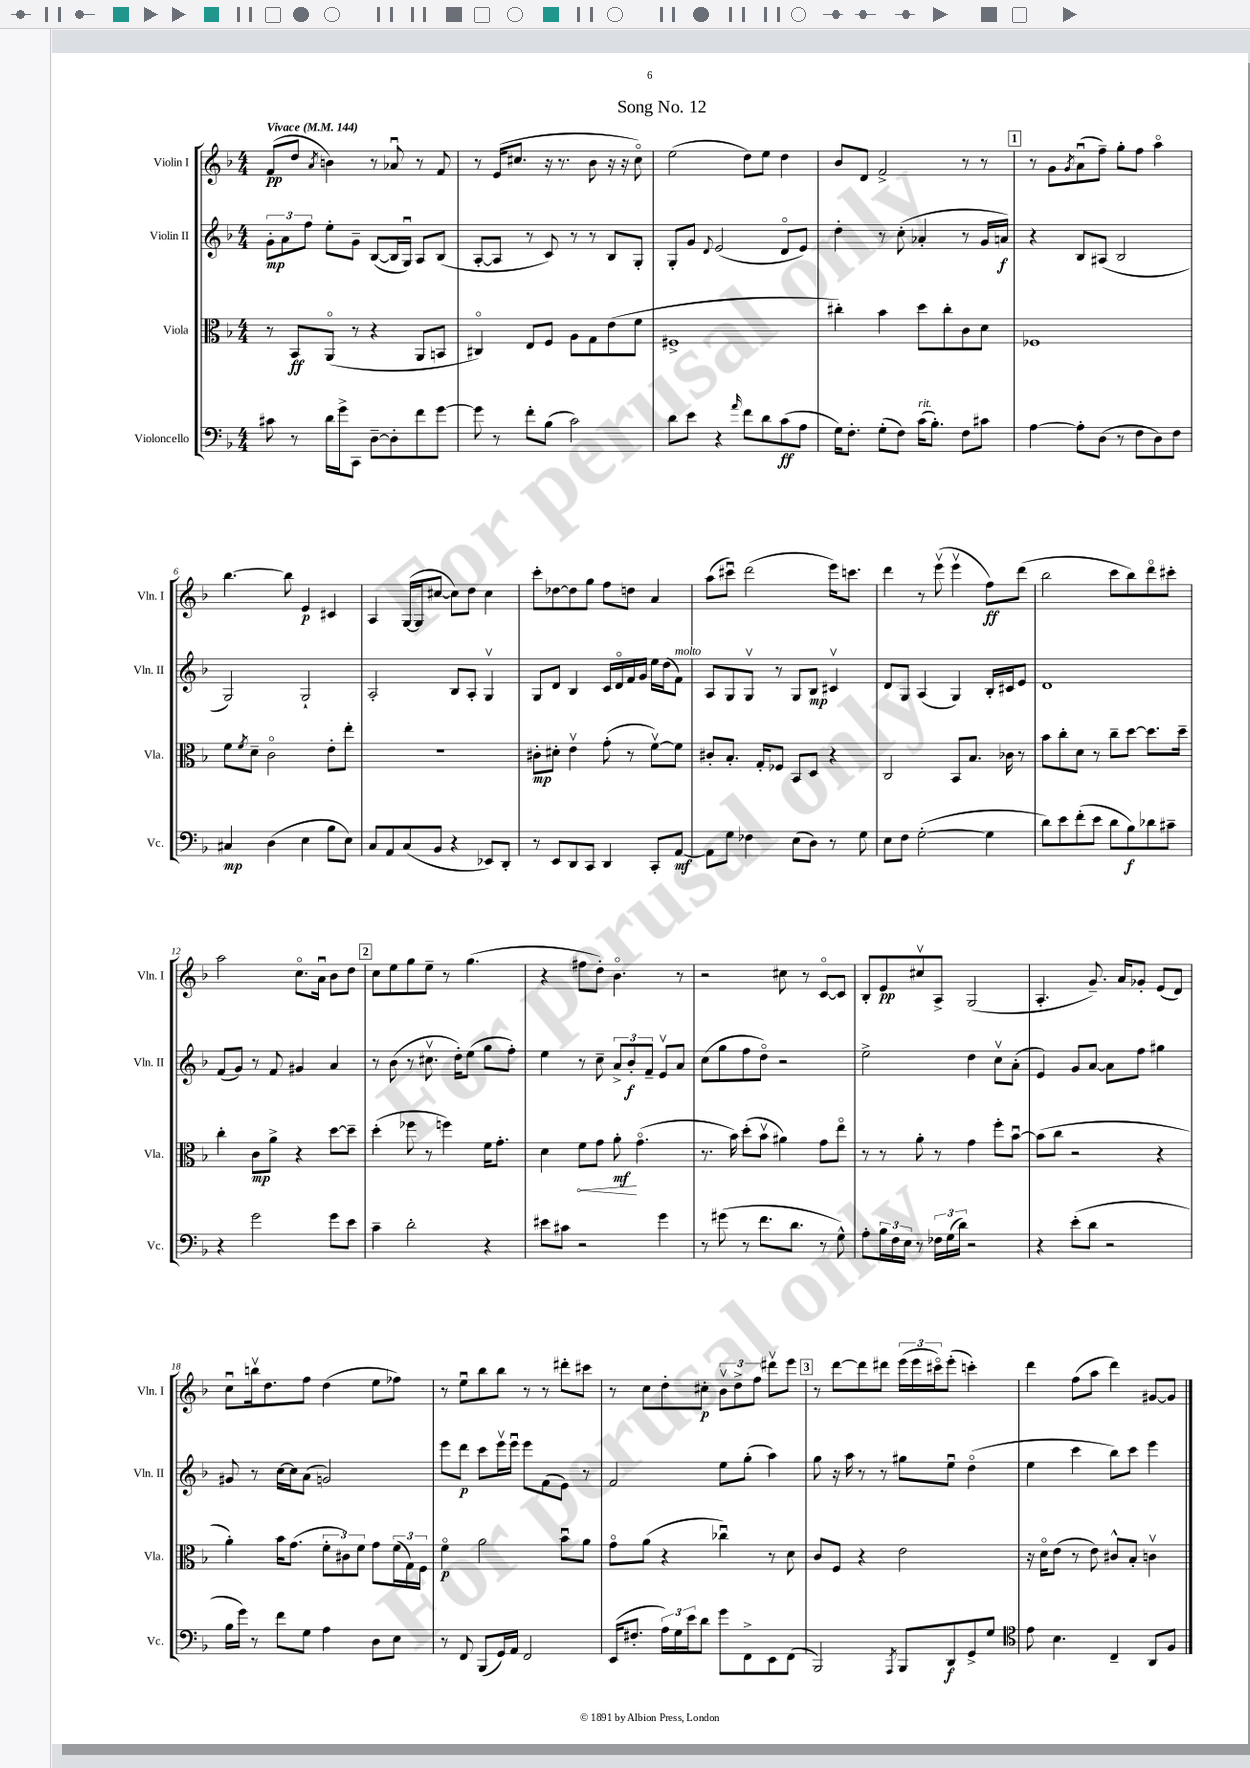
\header { title = "Song No. 12" }
<<
\new StaffGroup <<
\new Staff = "s0" \with { instrumentName = "Violin I" shortInstrumentName = "Vln. I" } {
    \clef treble \key f \major \numericTimeSignature \time 4/4 \tempo "Vivace" 4 = 144
    f'8\pp( d''8 \acciaccatura { a'8 } b'4) r8 aes'8\downbow r8 f'8 |
    r8 e'16( cis''8. r16 r8. bes'8 r16 r16 cis''8\flageolet) |
    e''2( d''8) e''8 d''4 |
    bes'8 d'8 f'2-> r8 r8 |
    \mark \markup { \box "1" } r8 g'8 \acciaccatura { g'8 } a'8\downbow( f''8--) g''8-. f''8 a''4\flageolet |
    bes''4.~ bes''8 e'4\p cis'4 |
    a4 g16~( g16 cis''8~ cis''8) d''8 cis''4 |
    c'''8-. des''8~ des''8 g''8 f''8 d''8 a'4 |
    a''8( cis'''8\downbow) d'''2( e'''16) c'''8. |
    d'''4 r8 e'''8\upbow( e'''4\upbow f''8\ff) d'''8( |
    bes''2 c'''8 bes''8) d'''8\flageolet cis'''8-. |
    a''2 c''8.\flageolet a'16\downbow bes'8 d''8 |
    \mark \markup { \box "2" } c''8 e''8 g''8 e''8-- r8 g''4.( |
    r4 fis''8 d''8-.) bes'4.\flageolet r8 |
    r2 cis''8 r8 c'8~\flageolet c'8 |
    bes8-. e'8\pp cis''8\upbow a8-> g2( |
    a4.-. g'8.--) a'16 ges'8-. e'8( d'8) |
    c''8\downbow b''16\upbow d''8. f''8 d''4( e''8 fes''8) |
    r8 e''8\downbow bes''8 bes''8 r8 r8 dis'''8-. cis'''8 |
    r8 c''8 d''8-. cis''8-.\p \tuplet 3/2 { bes'8\upbow d''8-> f''8 } dis'''8\upbow e'''8 |
    \mark \markup { \box "3" } r8 d'''8~ d'''8 dis'''8 \tuplet 3/2 { e'''16( e'''16 cis'''16\flageolet) } e'''8-.( c'''4-.) |
    d'''4 f''8( a''8 d'''4) gis'8~ gis'8 \bar "|." |
}
\new Staff = "s1" \with { instrumentName = "Violin II" shortInstrumentName = "Vln. II" } {
    \clef treble \key f \major \numericTimeSignature \time 4/4
    \tuplet 3/2 { g'8-.\mp a'8 f''8 } e''8-. g'8-- bes8~( bes16 g16\downbow) a8 bes8( |
    a8~-. a8 r8 c'8) r8 r8 bes8 g8-. |
    g8-. g'8 \appoggiatura { d'8 } e'2( d'8\flageolet e'8) |
    d''4-. r8 c''8-.( aes'4-. r8 g'16 a'16\f) |
    \mark \markup { \box "1" } r4 bes8 ais8( bes2 |
    g2) g2-! |
    a2-. bes8 a8-. g4\upbow |
    g8 d'8 bes4 c'16 d'16\flageolet f'16 g'16 e''16 d''16( f'8^\markup { \italic "molto" }) |
    a8 g8 g8\upbow r8 g8 bes8\mp cis'4\upbow |
    d'8 g8 a4( g4) bes16-. cis'16 e'8 |
    d'1 |
    f'8( g'8) r8 f'8 gis'4 a'4 |
    \mark \markup { \box "2" } r8 bes'8( r8 cis''8.\upbow d''16-.) e''8( g''8 f''8-.) |
    e''4 r8 c''8-- \tuplet 3/2 { a'8-> bes'8-.\f f'8-- } e'8\upbow a'8 |
    c''8( g''8 f''8 d''8\flageolet) r2 |
    e''2-> d''4 c''8\upbow a'8-.( |
    e'4) g'8 a'8~ a'8 f''8 gis''4 |
    gis'8 r8 c''16~ c''16 a'8( g'2) |
    e'''8 d'''8\p c'''8 e'''16\upbow e'''16\downbow e'''8 f'8( e'8) r8 |
    f'2 e''8 g''8-.( a''4) |
    \mark \markup { \box "3" } g''8 r16 a''16 r8 r8 gis''8 e''8\downbow d''4\flageolet( |
    e''4 c'''4 bes''8) c'''8 e'''4 \bar "|." |
}
\new Staff = "s2" \with { instrumentName = "Viola" shortInstrumentName = "Vla." } {
    \clef alto \key f \major \numericTimeSignature \time 4/4
    r8 bes,8\ff a,8\flageolet( r8 r4 a,8 b,8 |
    cis4\flageolet) e8 f8 a8 g8 e'8( f'8 |
    fis1-> |
    cis''4-.) bes'4 d''8 cis''8-. c'8 d'8 |
    \mark \markup { \box "1" } fes1 |
    f'8 \acciaccatura { f'8 } d'8-- c'2\flageolet e'8-. e''8-. |
    R1 |
    cis'8-.\mp dis'8-. e'4\upbow g'8-.( r8 f'8~\upbow) f'8 |
    cis'8-. bes8.-. g16-. fes8 bes,8 d8 r4 |
    c2 bes,8 bes8. ces'16 r8 |
    bes'8 c''8-. d'8 r8 c''8-- d''8~ d''8. d''16-- |
    c''4-. c'8\mp a'8-> r4 d''8~ d''8-- |
    \mark \markup { \box "2" } d''4-.( fes''8 r8 f''4) f'16 g'8.-. |
    d'4 \once \override Hairpin.circled-tip = ##t f'8\< g'8 a'8-.\mf\! g'4.\flageolet( |
    r8. bes'16) d''8-.( bes'8\upbow ais'4) g'8 e''8\flageolet |
    r8 r8 a'8-. r8 g'4 f''8-. bes'8~\downbow |
    bes'8( c''8 r2 r4 |
    a'4-.) bes'16 g'8.( \tuplet 3/2 { f'8-. cis'8) f'8 } g'8 \tuplet 3/2 { f'16( g16) f16 } |
    f'4\flageolet\p a'2 bes'8\downbow a'8 |
    g'8\flageolet a'8( r4 ces''4\downbow) r8 d'8 |
    \mark \markup { \box "3" } c'8 f8 r4 e'2 |
    r16 d'16\flageolet e'8( r8 e'8) cis'8-^ bes8-. c'4\upbow \bar "|." |
}
\new Staff = "s3" \with { instrumentName = "Violoncello" shortInstrumentName = "Vc." } {
    \clef bass \key f \major \numericTimeSignature \time 4/4
    cis'8 r8 d'16 g'16-> c,8 d8~-- d8-. f'8 g'8~ |
    g'8 r8 f'8-. bes8( c'2) |
    d'8 e'8 r4 \grace { a'16 } f'8 d'8 c'8\ff( a8 |
    g16) f8.-. g8-.( f8) c'16^\markup { \italic "rit." }( bes8.-.) f8 cis'8 |
    \mark \markup { \box "1" } a4~ a8-. d8( r8 f8 d8) f8 |
    cis4\mp d4( e4 bes8 e8) |
    c8 a,8 c8( bes,8 r4 ees,8) d,8-. |
    r8 e,8 d,8 c,8 d,4 c,8-. a,8~\mf |
    a,8 g8 fes4 e8( d8) r8 g8 |
    e8 f8 g2~-.( g4 |
    d'8) e'8 f'8-.( e'8 d'8 bes8\f) des'8 cis'8-- |
    r4 g'2 g'8 e'8 |
    \mark \markup { \box "2" } c'4-- d'2-. r4 |
    eis'8 cis'8 r2 g'4 |
    r8 gis'8( r8 f'8. d'8. r8 g8-^) |
    a8-. \tuplet 3/2 { bes16 f16 e16 } r8 \tuplet 3/2 { fes16 g16( d'16) } r2 |
    r4 e'8-.( d'8 r2 |
    bes16 g'16) r8 f'8 g8 a4 d8 e8 |
    r8 f,8 bes,,8( g,16) a,16 f,2 |
    e,16( fis8.-. \tuplet 3/2 { a16) g16 e'16 } d'8 g'8 f,8-> e,8 f,8( |
    \mark \markup { \box "3" } bes,,2) \acciaccatura { a,,8 } bes,,8 d,8\f g,8-> g8 |
    \clef tenor e'8 bes4. c4-- a,8 f8 \bar "|." |
}
>>
>>
